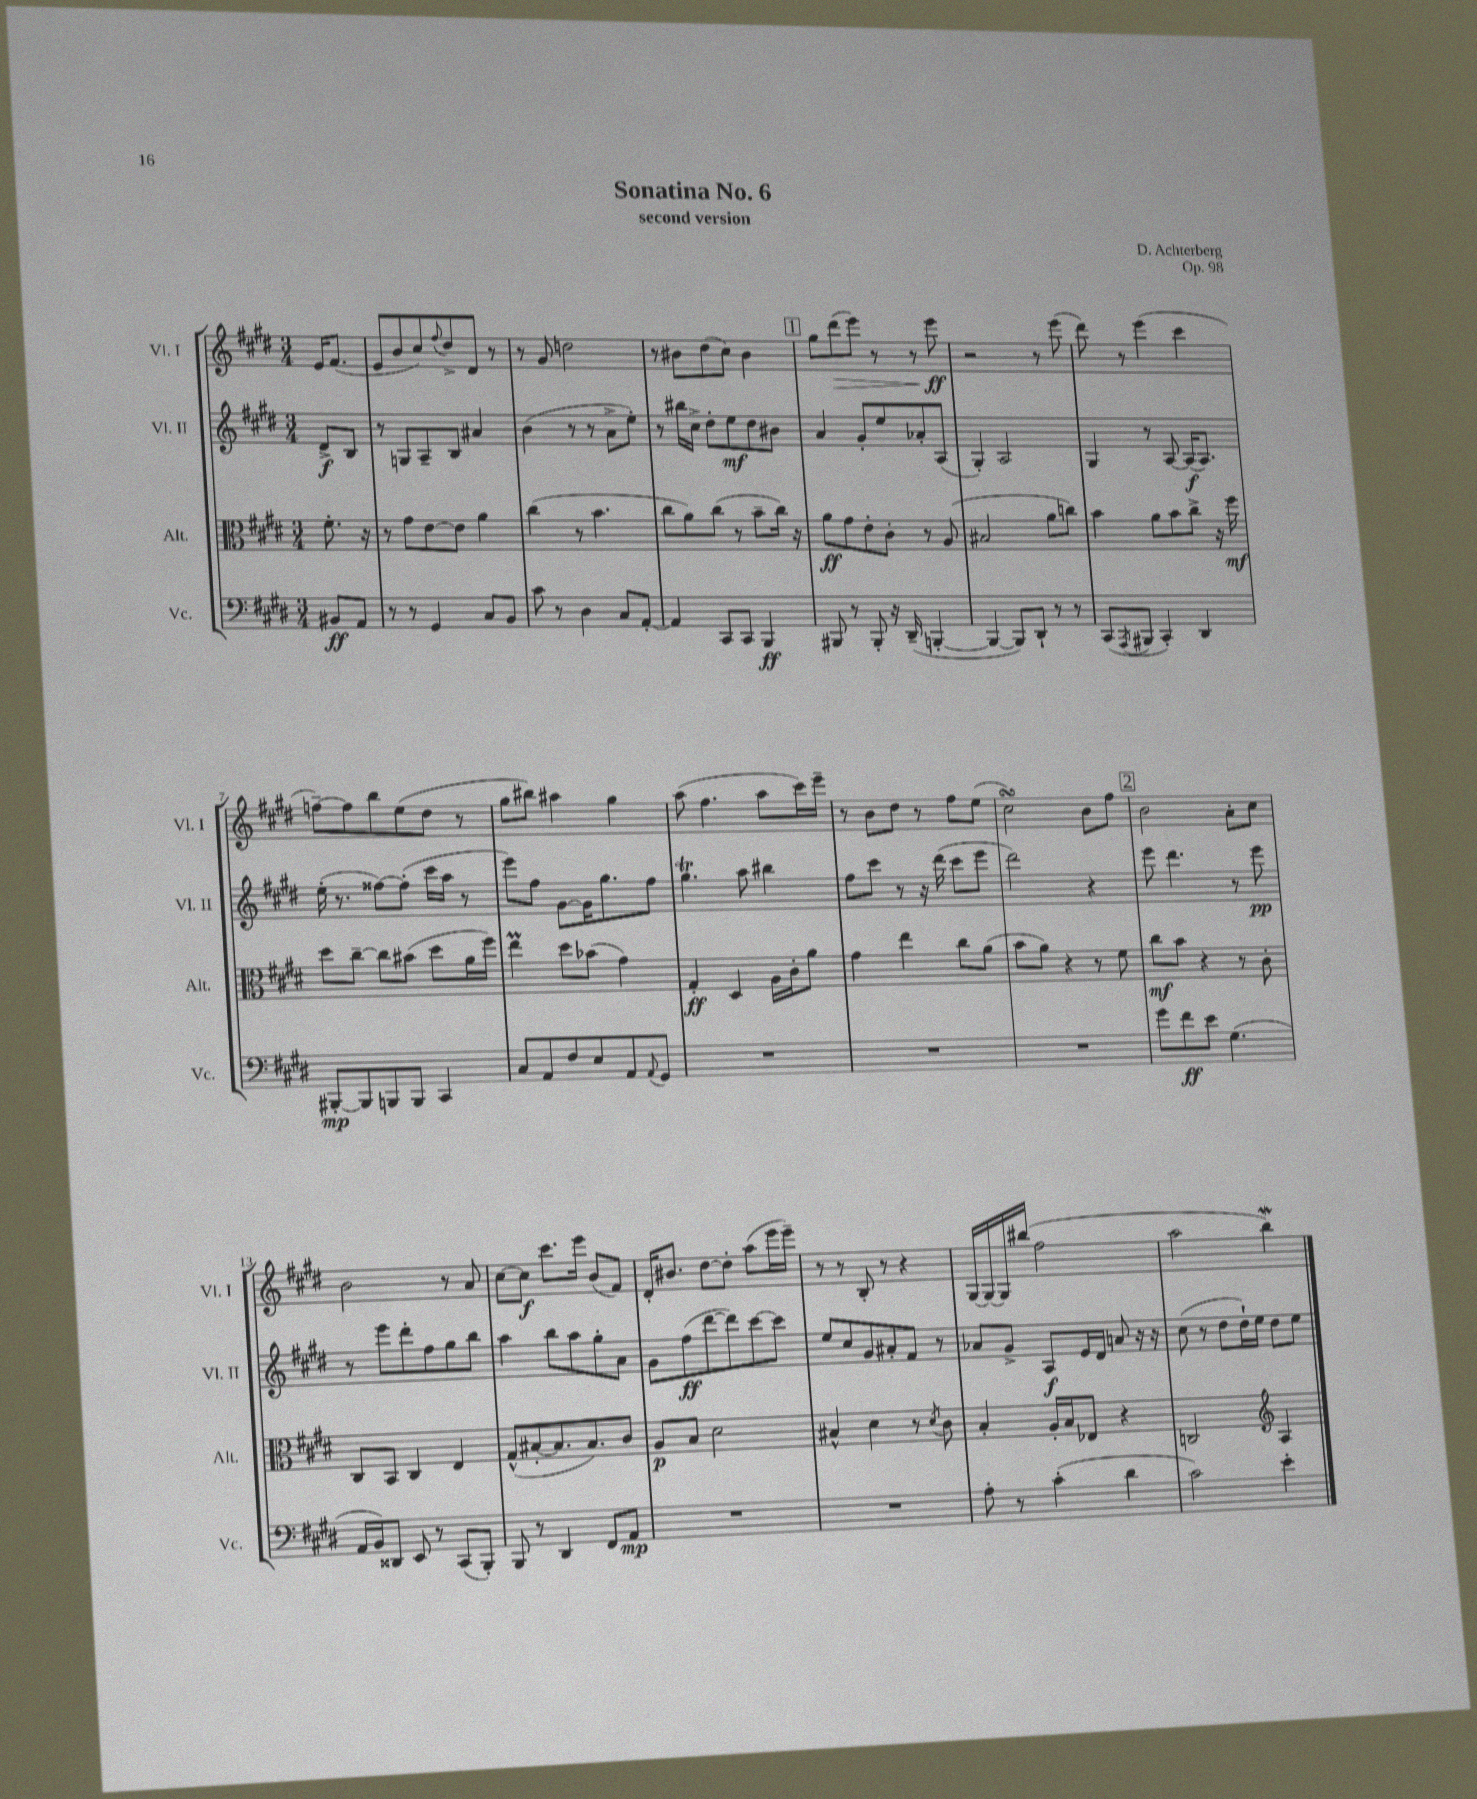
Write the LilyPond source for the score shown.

\header { title = "Sonatina No. 6" composer = "D. Achterberg" subtitle = "second version" opus = "Op. 98" }
<<
\new StaffGroup <<
\new Staff = "s0" \with { instrumentName = "Vl. I" shortInstrumentName = "Vl. I" } {
    \clef treble \key e \major \numericTimeSignature \time 3/4 \partial 4
    e'16 fis'8.( |
    e'8 b'8 cis''8) \appoggiatura { fis''8 } dis''8-> dis'8 r8 |
    r8 gis'8 d''2 |
    r8 bis'8 dis''8( cis''8) bis'4 |
    \mark \markup { \box "1" } gis''8 dis'''8\>( e'''8) r8 r8 e'''8\ff\! |
    r2 r8 e'''8( |
    dis'''8) r8 e'''4( cis'''4 |
    f''8~--) f''8 b''8 e''8( dis''8 r8 |
    gis''8 bis''8) ais''4 gis''4 |
    a''8( fis''4. a''8 cis'''16) e'''16-- |
    r8 b'8 dis''8 r8 fis''8 e''8( |
    cis''2\turn) b'8 fis''8 |
    \mark \markup { \box "2" } b'2 a'8-. cis''8 |
    b'2 r8 a'8 |
    cis''8~ cis''8\f cis'''8. e'''16 b'8( fis'8) |
    dis'16-. bis'8. dis''8~ dis''8-. a''8( e'''16 e'''16--) |
    r8 r8 b8-. r8 r4 |
    gis16~ gis16~ gis16 bis''16( fis''2 |
    a''2 b''4\mordent) \bar "|." |
}
\new Staff = "s1" \with { instrumentName = "Vl. II" shortInstrumentName = "Vl. II" } {
    \clef treble \key e \major \numericTimeSignature \time 3/4 \partial 4
    dis'8->\f b8 |
    r8 g8 a8-- b8 ais'4 |
    b'4( r8 r8 a'8-> e''8-.) |
    r8 bis''16 cis''16-> dis''8-. e''8\mf dis''8 bis'8 |
    \mark \markup { \box "1" } a'4 gis'8-. e''8 aes'8-. a8( |
    gis4-.) a2 |
    gis4 r8 a8~ a16\f( a8.) |
    e''16-.( r8. fisis''8~) fisis''8-.( cis'''16 a''16 r8 |
    e'''8) fis''8 gis'8~ gis'16 gis''8. fis''8 |
    gis''4.\trill a''8 bis''4 |
    fis''8 cis'''8 r8 r16 dis'''16( cis'''8 e'''8 |
    dis'''2) r4 |
    \mark \markup { \box "2" } e'''8 dis'''4. r8 e'''8\pp |
    r8 e'''8 dis'''8-. fis''8 gis''8 b''8 |
    a''4 b''8 a''8 gis''8-. a'8 |
    gis'8 fis''8\ff( dis'''8~ dis'''8) cis'''8~ cis'''8 |
    e''8 cis''8 gis'8 ais'8-. fis'8 r8 |
    aes'8 gis'8-> a8\f e'16 dis'16 a'8 r16 r16 |
    cis''8( r8 dis''8 dis''16-!) e''16 dis''8 e''8 \bar "|." |
}
\new Staff = "s2" \with { instrumentName = "Alt." shortInstrumentName = "Alt." } {
    \clef alto \key e \major \numericTimeSignature \time 3/4 \partial 4
    fis'8.-. r16 |
    r8 gis'8 e'8~ e'8 a'4 |
    cis''4( r8 b'4. |
    cis''8 a'8) cis''8( r8 b'8-- cis''16) r16 |
    \mark \markup { \box "1" } a'8\ff gis'8 e'8-. cis'8-. r8 a8( |
    bis2 a'8 c''8) |
    b'4 a'8 b'8 cis''8-> r16 fis''16\mf |
    dis''8 cis''8~-- cis''8 bis'8( dis''8 a'16 fis''16) |
    e''4\prall dis''8 bes'8( gis'4) |
    gis4-.\ff dis4 a16 cis'16-. a'8 |
    gis'4 e''4 cis''8 a'8( |
    b'8 a'8) r4 r8 fis'8 |
    \mark \markup { \box "2" } cis''8\mf b'8 r4 r8 cis'8-. |
    cis8 b,8 cis4 e4 |
    gis8-^( bis8~-. bis8. bis8.) cis'8 |
    a8\p b8 dis'2 |
    bis4-^ dis'4 r8 \acciaccatura { dis'8 } cis'8 |
    b4-. a16-. b16 ees8 r4 |
    c2 \clef treble a4 \bar "|." |
}
\new Staff = "s3" \with { instrumentName = "Vc." shortInstrumentName = "Vc." } {
    \clef bass \key e \major \numericTimeSignature \time 3/4 \partial 4
    bis,8\ff a,8 |
    r8 r8 gis,4 cis8 b,8 |
    cis'8 r8 dis4 cis8 a,8~-. |
    a,4 cis,8 cis,8 b,,4\ff |
    \mark \markup { \box "1" } bis,,8 r8 bis,,8-. r16 dis,16--( b,,4~-. |
    b,,4~ b,,8) dis,8-! r8 r8 |
    cis,8( \acciaccatura { a,,8 } bis,,8 cis,4-.) dis,4 |
    bis,,8~-.\mp bis,,8 b,,8 b,,8 cis,4 |
    cis8 a,8 fis8 e8 a,8 \appoggiatura { a,8 } gis,8 |
    R2. |
    R2. |
    R2. |
    \mark \markup { \box "2" } gis'8 fis'8\ff e'8 gis4.( |
    a,16 b,16) disis,8 e,8 r8 cis,8( b,,8-.) |
    b,,8 r8 dis,4 fis,8 a,8\mp |
    R2. |
    R2. |
    a8-. r8 cis'4-.( dis'4 |
    cis'2) e'4-. \bar "|." |
}
>>
>>
